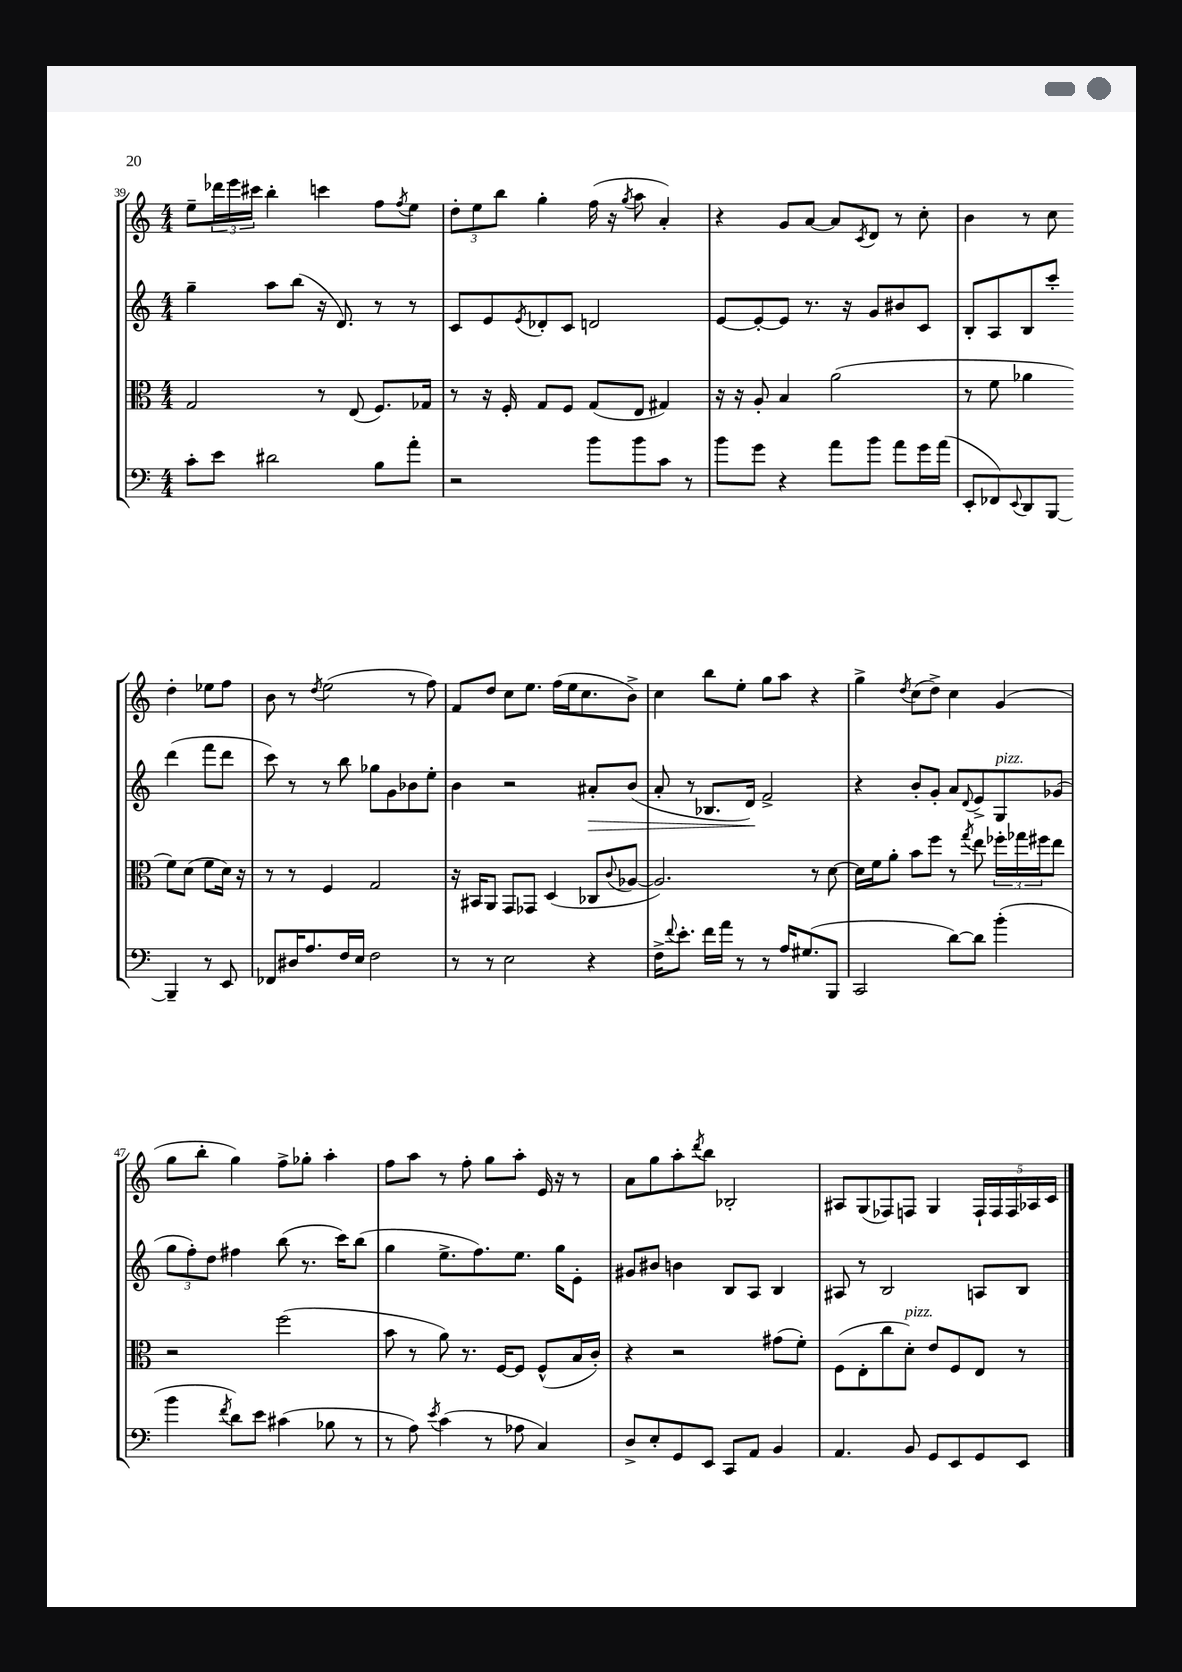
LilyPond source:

<<
\new StaffGroup <<
\new Staff = "s0" {
    \clef treble \key c \major \numericTimeSignature \time 4/4
    e''8-- \tuplet 3/2 { des'''16 e'''16 cis'''16 } b''4-. c'''4 f''8 \acciaccatura { f''8 } e''8 |
    \tuplet 3/2 { d''8-. e''8 b''8 } g''4-. f''16( r16 \acciaccatura { g''8 } a''8 a'4-.) |
    r4 g'8 a'8~ a'8 \acciaccatura { c'8 } d'8 r8 c''8-. |
    b'4 r8 c''8 d''4-. ees''8 f''8 |
    b'8 r8 \acciaccatura { d''8 } e''2( r8 f''8) |
    f'8 d''8 c''8 e''8. f''16( e''16 c''8. b'8->) |
    c''4 b''8 e''8-. g''8 a''8 r4 |
    g''4-> \acciaccatura { d''8 } c''8( d''8->) c''4 g'4( |
    g''8 b''8-. g''4) f''8-> ges''8-. a''4-. |
    f''8 a''8 r8 f''8-. g''8 a''8-. e'16 r16 r8 |
    a'8 g''8 a''8-. \acciaccatura { d'''8 } b''8 bes2-. |
    ais8 g8( fes8) f8 g4 \tuplet 5/4 { f16-! f16 f16 aes16 c'16 } \bar "|." |
}
\new Staff = "s1" {
    \clef treble \key c \major \numericTimeSignature \time 4/4
    g''4-- a''8 b''8( r16 d'8.) r8 r8 |
    c'8 e'8 \acciaccatura { e'8 } des'8-. c'8 d'2 |
    e'8~ e'8~-. e'8 r8. r16 g'8 bis'8 c'8 |
    b8-. a8 b8 c'''8-. d'''4( f'''8 d'''8 |
    c'''8) r8 r8 b''8 ges''8 g'8 bes'8 e''8-. |
    b'4 r2 ais'8-.\> b'8( |
    a'8-. r8 bes8. d'16\!) f'2-> |
    r4 b'8-. g'8-. a'8 \appoggiatura { d'8 } e'8-> g8^\markup { \italic "pizz." } ges'8( |
    \tuplet 3/2 { g''8 f''8-.) d''8 } fis''4 b''8( r8. c'''16) b''8( |
    g''4 e''8.-> f''8.) e''8. g''16 e'8-. |
    gis'8 bis'8 b'4 b8 a8 b4 |
    ais8 r8 b2 a8 b8 \bar "|." |
}
\new Staff = "s2" {
    \clef alto \key c \major \numericTimeSignature \time 4/4
    g2 r8 e8( f8.) ges16 |
    r8 r16 f16-. g8 f8 g8( e8 gis4) |
    r16 r16 a8-. b4 a'2( |
    r8 f'8 aes'4 f'8) d'8( f'8 d'16) r16 |
    r8 r8 f4 g2 |
    r16 bis,16 a,8 g,8 ges,8 d4( ces8 \appoggiatura { c'8 } aes8~ |
    aes2.) r8 d'8~ |
    d'16 f'16 a'8-. b'8 f''8 r8 \acciaccatura { g''8 } e''8 \tuplet 3/2 { fes''16-. ges''16 fis''16 } e''8 |
    r2 f''2( |
    b'8 r8 a'8) r8. f16~ f8 f8-^( b16 c'16-.) |
    r4 r2 gis'8( f'8-.) |
    f8( e8-. c''8 d'8-.^\markup { \italic "pizz." }) e'8 f8 e8 r8 \bar "|." |
}
\new Staff = "s3" {
    \clef bass \key c \major \numericTimeSignature \time 4/4
    c'8-. e'8 dis'2 b8 a'8-. |
    r2 b'8 b'8 c'8 r8 |
    b'8 g'8 r4 a'8 b'8 a'8 g'16 a'16( |
    e,8-. fes,8) \appoggiatura { e,8 } d,8 b,,8~ b,,4-- r8 e,8 |
    fes,8 dis16 a8. f16 e16 f2 |
    r8 r8 e2 r4 |
    f16-> \appoggiatura { f'8 } e'8.-. f'16 a'16 r8 r8 a16 gis8.( b,,8 |
    c,2 d'8~) d'8 b'4-.( |
    b'4 \acciaccatura { f'8 } d'8) e'8 cis'4( bes8 r8 |
    r8 a8) \acciaccatura { e'8 } c'4( r8 aes8 c4) |
    d8-> e8-. g,8 e,8 c,8 a,8 b,4 |
    a,4. b,8 g,8 e,8 g,8 e,8 \bar "|." |
}
>>
>>
\layout { \context { \Score currentBarNumber = #39 } }
